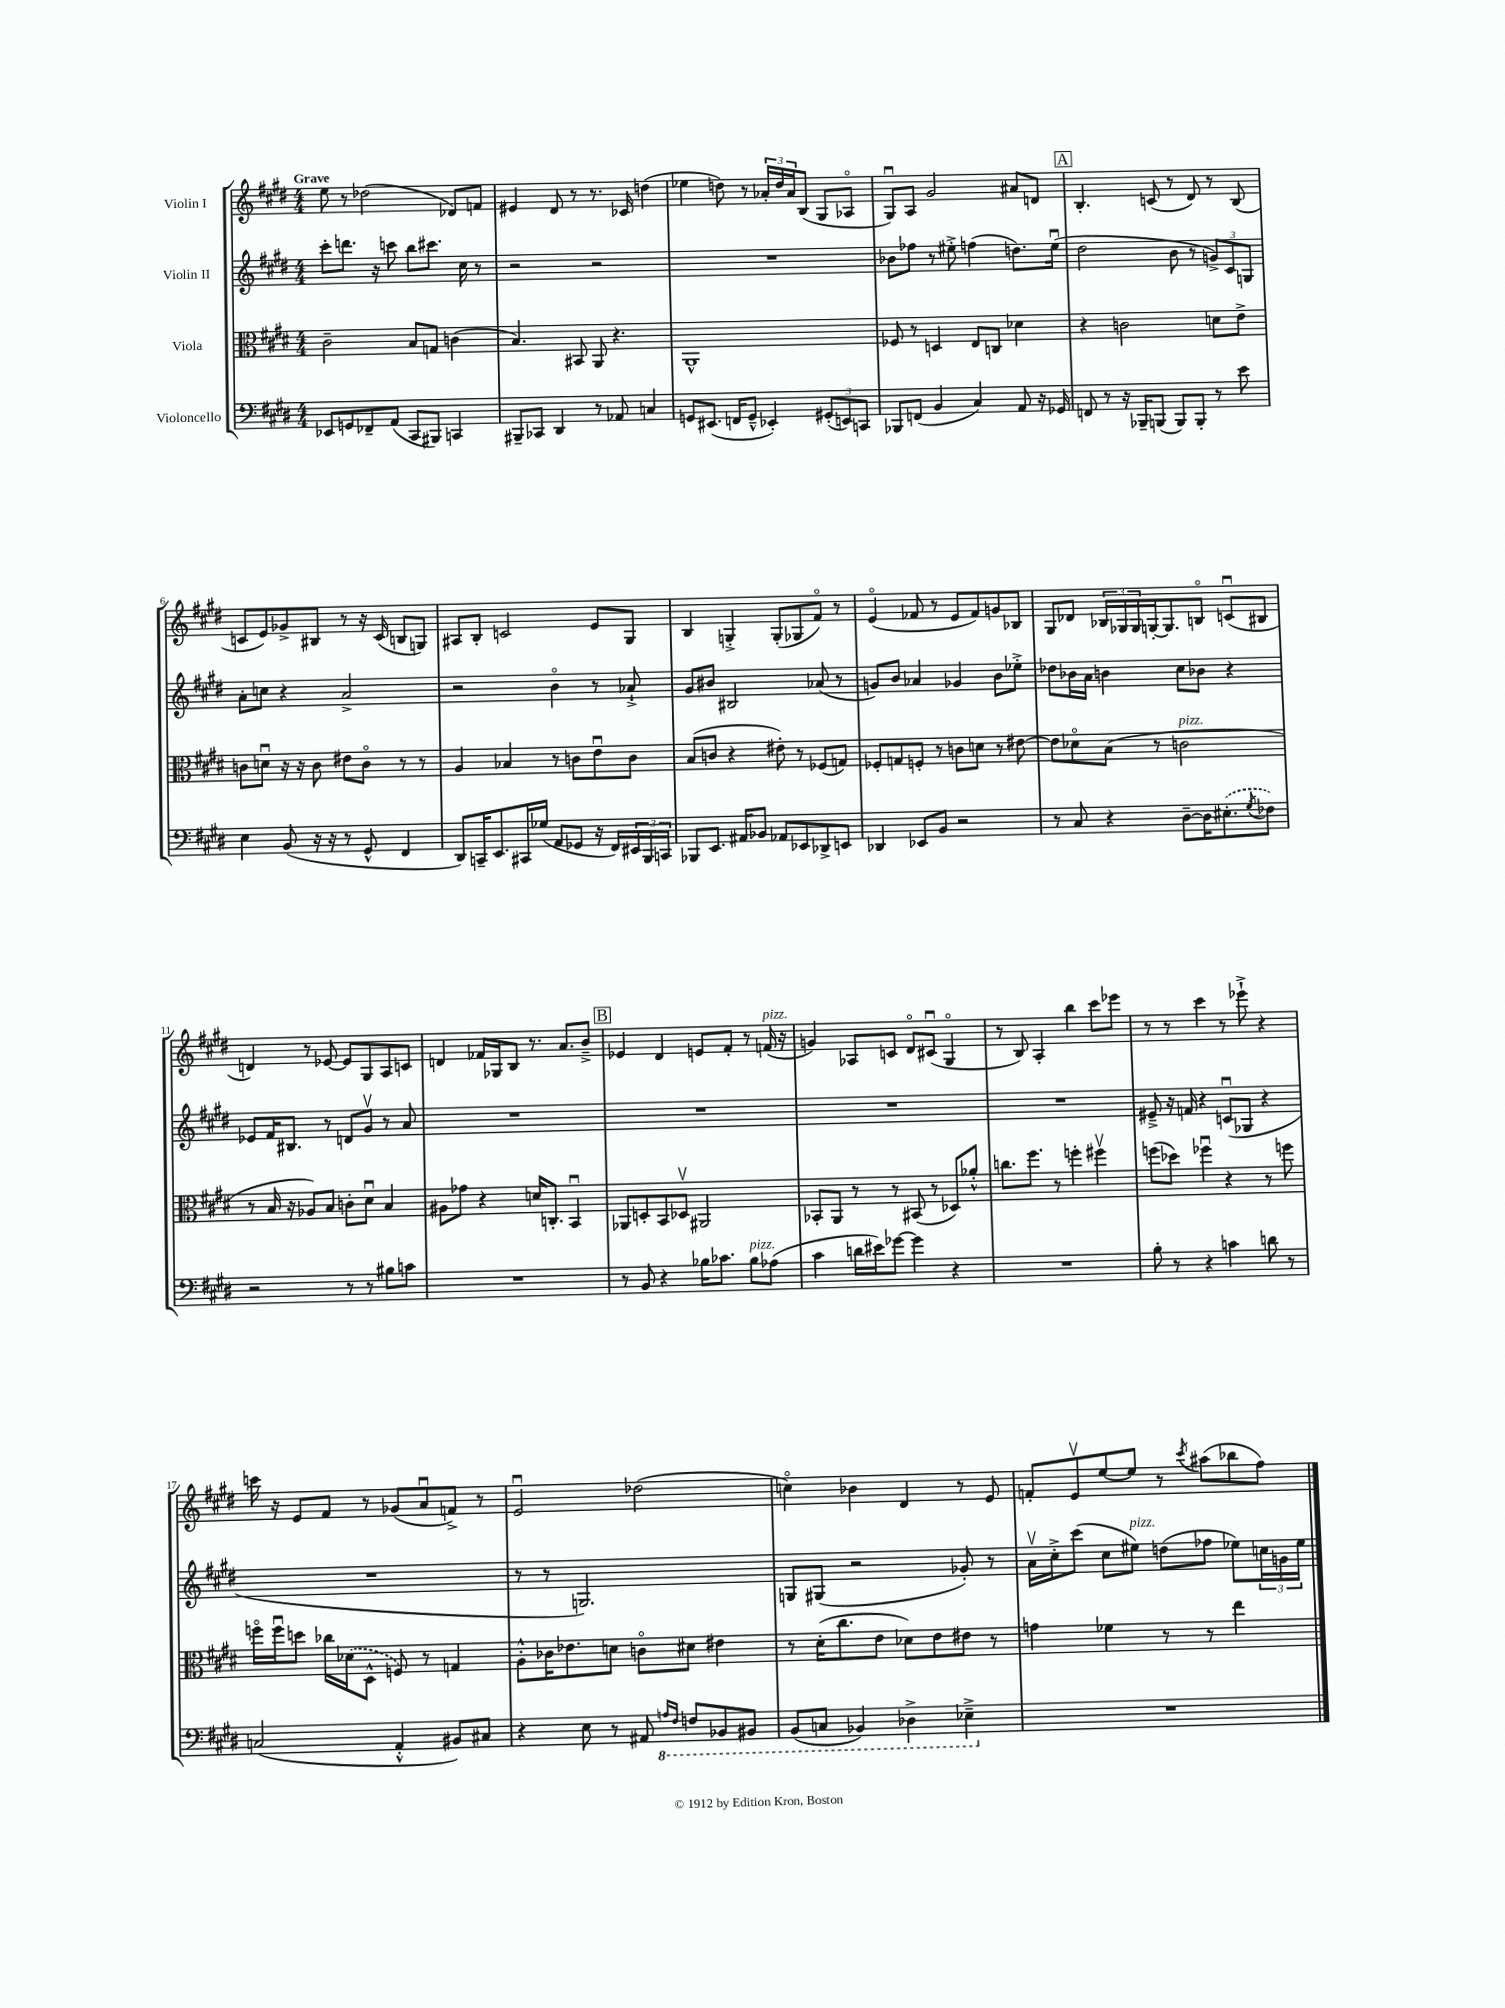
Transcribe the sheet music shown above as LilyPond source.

<<
\new StaffGroup <<
\new Staff = "s0" \with { instrumentName = "Violin I" } {
    \clef treble \key e \major \numericTimeSignature \time 4/4 \tempo "Grave"
    e''8 r8 des''2( des'8) f'8 |
    eis'4 dis'8 r8 r8. ces'16 d''4( |
    ees''4 d''8) r8 \tuplet 3/2 { aes'16-. d''16 aes'16 } b8( gis8 aes8\flageolet |
    gis8\downbow) a8 gis'2 ais'8 d'8 |
    \mark \markup { \box "A" } b4.-. c'8( r8 dis'8) r8 b8( |
    c'8 e'8) ges'8-> bis8 r8 r16 c'16( b8 g8) |
    ais8 b8-. c'2 e'8 gis8 |
    b4 g4-.-> g8-.( ges8 fis'8\flageolet) r8 |
    e'4\flageolet( fes'8 r8 e'8 fes'8) g'8 bes8 |
    gis8 des'8 \tuplet 3/2 { bes16 ges16 ges16 } g16~-. g8. b8\flageolet c'8\downbow( bis8 |
    d'4) r8 ees'8~ ees'8 gis8 a8 c'8 |
    d'4 fes'16 ges16 b8 r8. a'8. b'8---> |
    \mark \markup { \box "B" } ees'4 dis'4 e'8 fis'8-. r8 f'16^\markup { \italic "pizz." }( r16 |
    g'4) aes8 c'8 dis'8\flageolet cis'8\downbow( gis4\flageolet |
    r8 b8) a4-. b''4 cis'''8 ees'''8 |
    r8 r8 cis'''4 r8 ees'''8-!-> r4 |
    c'''16 r16 e'8 fis'8 r8 ges'8( a'8\downbow f'8->) r8 |
    e'2\downbow des''2( |
    c''4\flageolet) bes'4 dis'4 r8 e'8 |
    f'8-. e'8\upbow e''8~ e''8 r8 \acciaccatura { cis'''8 } ais''8( bes''8 fis''8) \bar "|." |
}
\new Staff = "s1" \with { instrumentName = "Violin II" } {
    \clef treble \key e \major \numericTimeSignature \time 4/4
    cis'''8-. d'''8. r16 c'''8 b''8 cis'''8. cis''16 r8 |
    r2 r2 |
    R1 |
    bes'8 fes''8 r8 eis''8-.-> f''4( d''8.) eis''16\downbow( |
    \mark \markup { \box "A" } dis''2 b'8 r8 \tuplet 3/2 { g'8->) cis'8 g8 } |
    a'8-. c''8 r4 a'2-> |
    r2 b'4\flageolet r8 aes'8-!-> |
    gis'8 bis'8 bis2 aes'8( r8 |
    g'8) b'8 aes'4 ges'4 b'8 ees''8-.-> |
    des''8 bes'16 a'16 b'4 cis''8 bes'8 r4 |
    ees'8 fis'16 bis8. r8 d'8 gis'8\upbow r8 a'8 |
    R1 |
    \mark \markup { \box "B" } R1 |
    R1 |
    R1 |
    eis'8---> r16 f'16 r4 c'8\downbow( ges8 r4 |
    R1 |
    r8 r8 g2.) |
    g8 gis8( r2 ges'8-.) r8 |
    a'16\upbow cis''16-.-> cis'''8( cis''8 eis''8^\markup { \italic "pizz." }) d''8( fes''8 ees''8) \tuplet 3/2 { c''16 g'16 ees''16 } \bar "|." |
}
\new Staff = "s2" \with { instrumentName = "Viola" } {
    \clef alto \key e \major \numericTimeSignature \time 4/4
    cis'2-- b8 g8 c'4( |
    b4.) bis,8 a,8 r4. |
    a,1-^ |
    fes8 r8 d4 e8 c8 des'4 |
    \mark \markup { \box "A" } r4 c'2 d'8 e'8-> |
    c'8 d'8\downbow r16 r16 c'8 eis'8 c'8\flageolet r8 r8 |
    a4 bes4 r8 c'8 e'8\downbow c'8 |
    b8( c'8 r4 eis'8-.) r8 fes8( g8) |
    fes8-. g8 f8-. r8 c'8 d'8 r8 eis'8~ |
    eis'8 des'8\flageolet b8( r8 c'2^\markup { \italic "pizz." } |
    r8 b16 r16 aes8) b8 c'8-. dis'8\downbow b4 |
    ais8 ges'8 r4 d'16 c8.-. b,4\downbow |
    \mark \markup { \box "B" } aes,8 d8-. b,8 des8\upbow ais,2 |
    bes,8-. a,8 r8 r8 bis,8( r8 des8) aes'8-.-^ |
    c''8. fis''8. r8 f''4-. fis''4\upbow |
    f''8( des''8) fes''4\downbow r4 r8 f''8 |
    f''16\flageolet f''16\downbow d''8 ces''16 \once \slurDashed des'16( dis8-^ f8) r8 g4 |
    a8-.-^ ces'16 ees'8. d'8 c'8\flageolet dis'8 eis'4 |
    r8 dis'16-.( cis''8. e'8 des'8) e'8 eis'8 r8 |
    g'4 fes'4 r8 r8 e''4 \bar "|." |
}
\new Staff = "s3" \with { instrumentName = "Violoncello" } {
    \clef bass \key e \major \numericTimeSignature \time 4/4
    ees,8 g,8 fes,8-- a,8( cis,8 bis,,8) c,4 |
    bis,,8-- ces,8 dis,4 r8 aes,8 c4 |
    g,8 eis,8.( f,16 g,8---^ ees,4-.) \tuplet 3/2 { gis,8-.( e,8) c,8 } |
    bes,,8 f,8( b,4 cis4) a,8 r16 ges,16 |
    \mark \markup { \box "A" } f,8 r8 r16 bes,,16-- b,,8( b,,8) b,,8-. r8 e'8 |
    e4 b,8( r16 r16 r8 gis,8-^ fis,4 |
    dis,8) c,16-- e,8. cis,16 ges16( a,8 ges,8 r16 fis,16) \tuplet 3/2 { eis,16 b,,16 c,16 } |
    bes,,8 e,8. ais,16 bes,8 aes,8 ees,8 des,8-> e,8 |
    des,4 ees,8 b,8 r2 |
    r8 cis8 r4 dis8~-- dis16 \once \slurDashed eis8.-.( \acciaccatura { gis8 } fes8) |
    r2 r8 r8 bis8 c'8 |
    R1 |
    \mark \markup { \box "B" } r8 b,8 r4 bes16 ces'8. bes8^\markup { \italic "pizz." } aes8( |
    cis'4 d'16 eis'16) ges'8~ ges'4 r4 |
    R1 |
    b8-. r8 r4 c'4 d'8 r8 |
    c2( a,4-.-^ bis,8) cis8 |
    r4 e8 r8 ais,8 \ottava #-1 \grace { a,16 fis,16 } f,8 bes,,8 bis,,8 |
    b,,8( c,8 bes,,4) des,4-> ees,4---> \ottava #0 |
    R1 \bar "|." |
}
>>
>>
